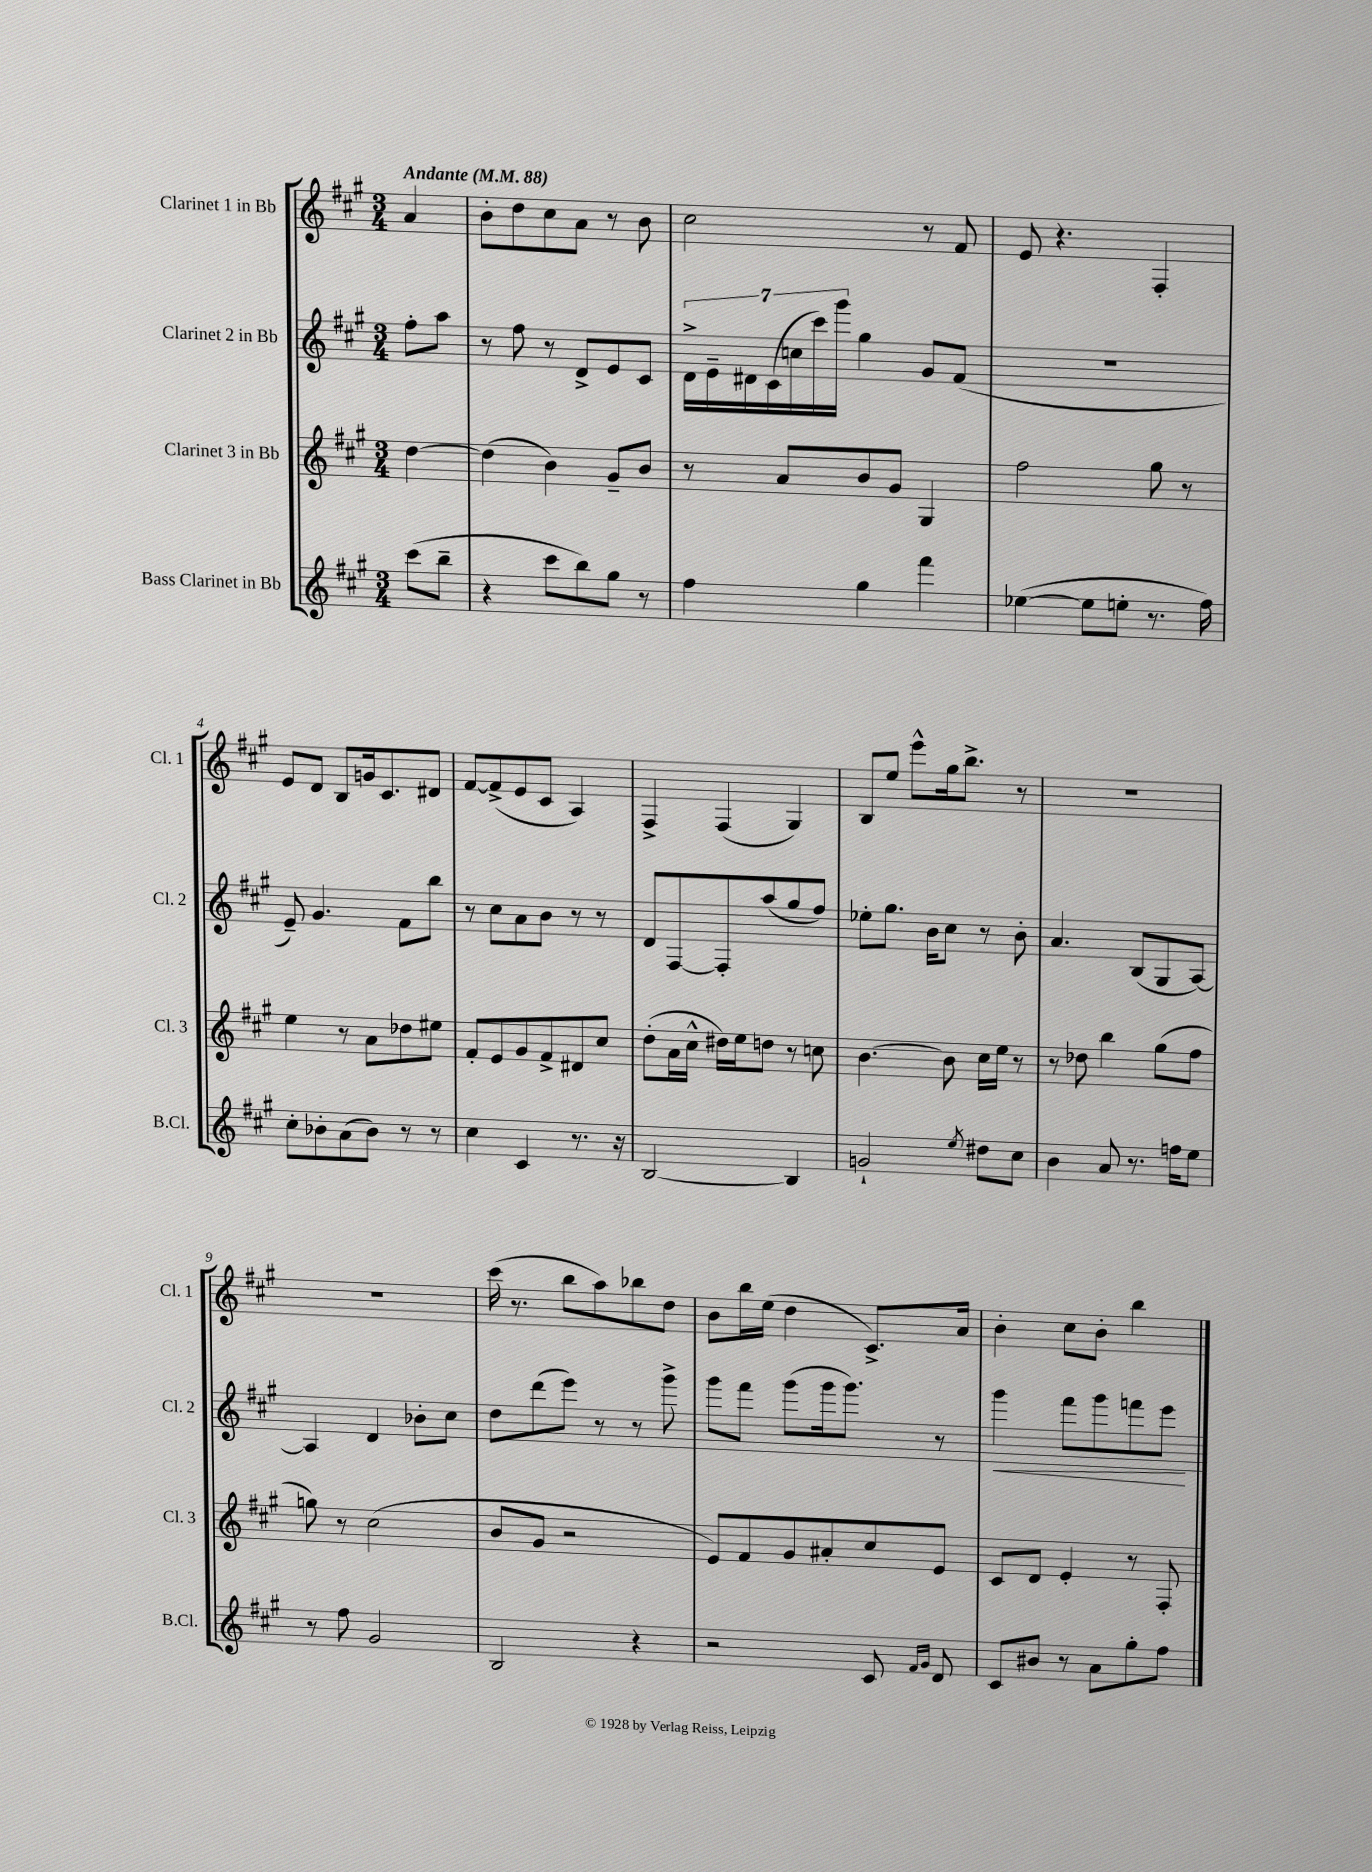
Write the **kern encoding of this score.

**kern	**kern	**kern	**dynam	**kern
*part4	*part3	*part2	*part2	*part1
*staff4	*staff3	*staff2	*staff2	*staff1
*I"Bass Clarinet in Bb	*I"Clarinet 3 in Bb	*I"Clarinet 2 in Bb	*	*I"Clarinet 1 in Bb
*I'B.Cl.	*I'Cl. 3	*I'Cl. 2	*	*I'Cl. 1
*clefG2	*clefG2	*clefG2	*	*clefG2
*k[f#c#g#]	*k[f#c#g#]	*k[f#c#g#]	*	*k[f#c#g#]
*M3/4	*M3/4	*M3/4	*	*M3/4
*MM88	*MM88	*MM88	*	*MM88
=	=	=	=	=
!	!	!	!	!LO:TX:a:B:t=Andante
(8ccc#\L	[4dd\	8ff#'\L	.	4a/
8bb~\J	.	8aa\J	.	.
=1	=1	=1	=1	=1
4r	(4dd\]	8r	.	8b'\L
.	.	8ff#\	.	8dd\
8ccc#\L	4b\)	8r	.	8cc#\
8bb\)	.	8d^/L	.	8a\J
8gg#\J	8g#~/L	8e/	.	8r
8r	8b/J	8c#/J	.	8b\
=2	=2	=2	=2	=2
4ff#\	8r	28d^\LL	.	2cc#\
.	.	28e~\	.	.
.	.	28d#X\	.	.
.	.	(28c#\	.	.
.	8a/L	.	.	.
.	.	28ccn\	.	.
.	.	28ccc#\)	.	.
.	.	28ggg#\JJ	.	.
4gg#\	8b/	4gg#\	.	.
.	8g#/J	.	.	.
4fff#\	4G#/	8g#/L	.	8r
.	.	(8f#/J	.	8f#/
=3	=3	=3	=3	=3
([4ee-X\	2ff#\	2.r	.	8e/
.	.	.	.	4.r
8ee-\L]	.	.	.	.
8een'\J	.	.	.	.
8.r	8gg#\	.	.	4F#'/
.	8r	.	.	.
16ff#\)	.	.	.	.
!!LO:LB:g=z
=4	=4	=4	=4	=4
8cc#'\L	4ee\	8e~/)	.	8e/L
8b-X'\	.	4.g#/	.	8d/J
(8a\	8r	.	.	8B/L
8b-\J)	8a\L	.	.	16gn/k
.	.	.	.	8.c#/
8r	8dd-X\	8f#\L	.	.
8r	8ee#X\J	8bb\J	.	8d#X/J
=5	=5	=5	=5	=5
4cc#\	8f#'/L	8r	.	[8f#/L
.	8e/	8cc#\L	.	(8f#^/]
4c#/	8g#/	8a\	.	8e/
.	8f#^/	8b\J	.	8c#/J
8.r	8d#X/	8r	.	4A/)
.	8cc#/J	8r	.	.
16r	.	.	.	.
=6	=6	=6	=6	=6
[2B/	(8dd'\L	8d/L	.	4F#^/
.	16a\L	[8F#/	.	.
.	16cc#^^\JJ	.	.	.
.	16dd#X\LL)	8F#'/]	.	(4F#/
.	16ee\J	.	.	.
.	8ddn\J	(8aa/	.	.
4B/]	8r	8gg#/	.	4G#/)
.	8ccn\	8ff#/J)	.	.
=7	=7	=7	=7	=7
2gn`/	[4.b\	8ee-X'\L	.	8B/L
.	.	8.gg#\J	.	8ee/J
.	.	.	.	8eee^^\L
.	.	16b\KL	.	.
.	8b\]	8cc#\J	.	16gg#\k
.	.	.	.	8.bb^\J
8qee/	.	.	.	.
8dd#X\L	16cc#\LL	8r	.	.
.	16ee\JJ	.	.	.
8cc#\J	8r	8b'\	.	8r
=8	=8	=8	=8	=8
4b\	8r	4.a/	.	2.r
.	8dd-X\	.	.	.
8a/	4bb\	.	.	.
8.r	.	(8B/L	.	.
.	(8gg#\L	8G#/	.	.
16ffn\KL	.	.	.	.
8ee\J	8ff#\J	[8A/J)	.	.
!!LO:LB:g=z
=9	=9	=9	=9	=9
8r	8ggn\)	4A/]	.	2.r
8ff#\	8r	.	.	.
2g#/	(2cc#\	4d/	.	.
.	.	8b-X'\L	.	.
.	.	8cc#\J	.	.
=10	=10	=10	=10	=10
2B/	8b/L	8dd\L	.	(16ccc#\
.	.	.	.	8.r
.	8g#/J	(8ddd\	.	.
.	2r	8eee\J)	.	8bb\L
.	.	8r	.	8aa\)
4r	.	8r	.	8bb-X\
.	.	8ggg#^\	.	8dd\J
=11	=11	=11	=11	=11
2r	8e/L)	8ggg#\L	.	8b\L
.	8f#/	8fff#\J	.	16bb\L
.	.	.	.	(16ee\JJ
.	8g#/	(8ggg#\L	.	4dd\
.	8a#X'/	16ggg#\k	.	.
.	.	8.ggg#\J)	.	.
8c#/	8cc#/	.	.	8.c#^/L)
16qqf#/LL	.	.	.	.
16qqg#/JJ	.	.	.	.
8d/	8e/J	8r	.	.
.	.	.	.	16a/Jk
=12	=12	=12	=12	=12
!	!	!	!LO:HP:b	!
8c#/L	8c#/L	4ggg#\	<	4b'\
8b#X/J	8d/J	.	.	.
8r	4e'/	8fff#\L	.	8cc#\L
8a\L	.	8ggg#\	.	8b'\J
8gg#'\	8r	8fffn\	.	4bb\
8ff#\J	8F#'/	8eee\J	.	.
.	.	.	[	.
==	==	==	==	==
*-	*-	*-	*-	*-
